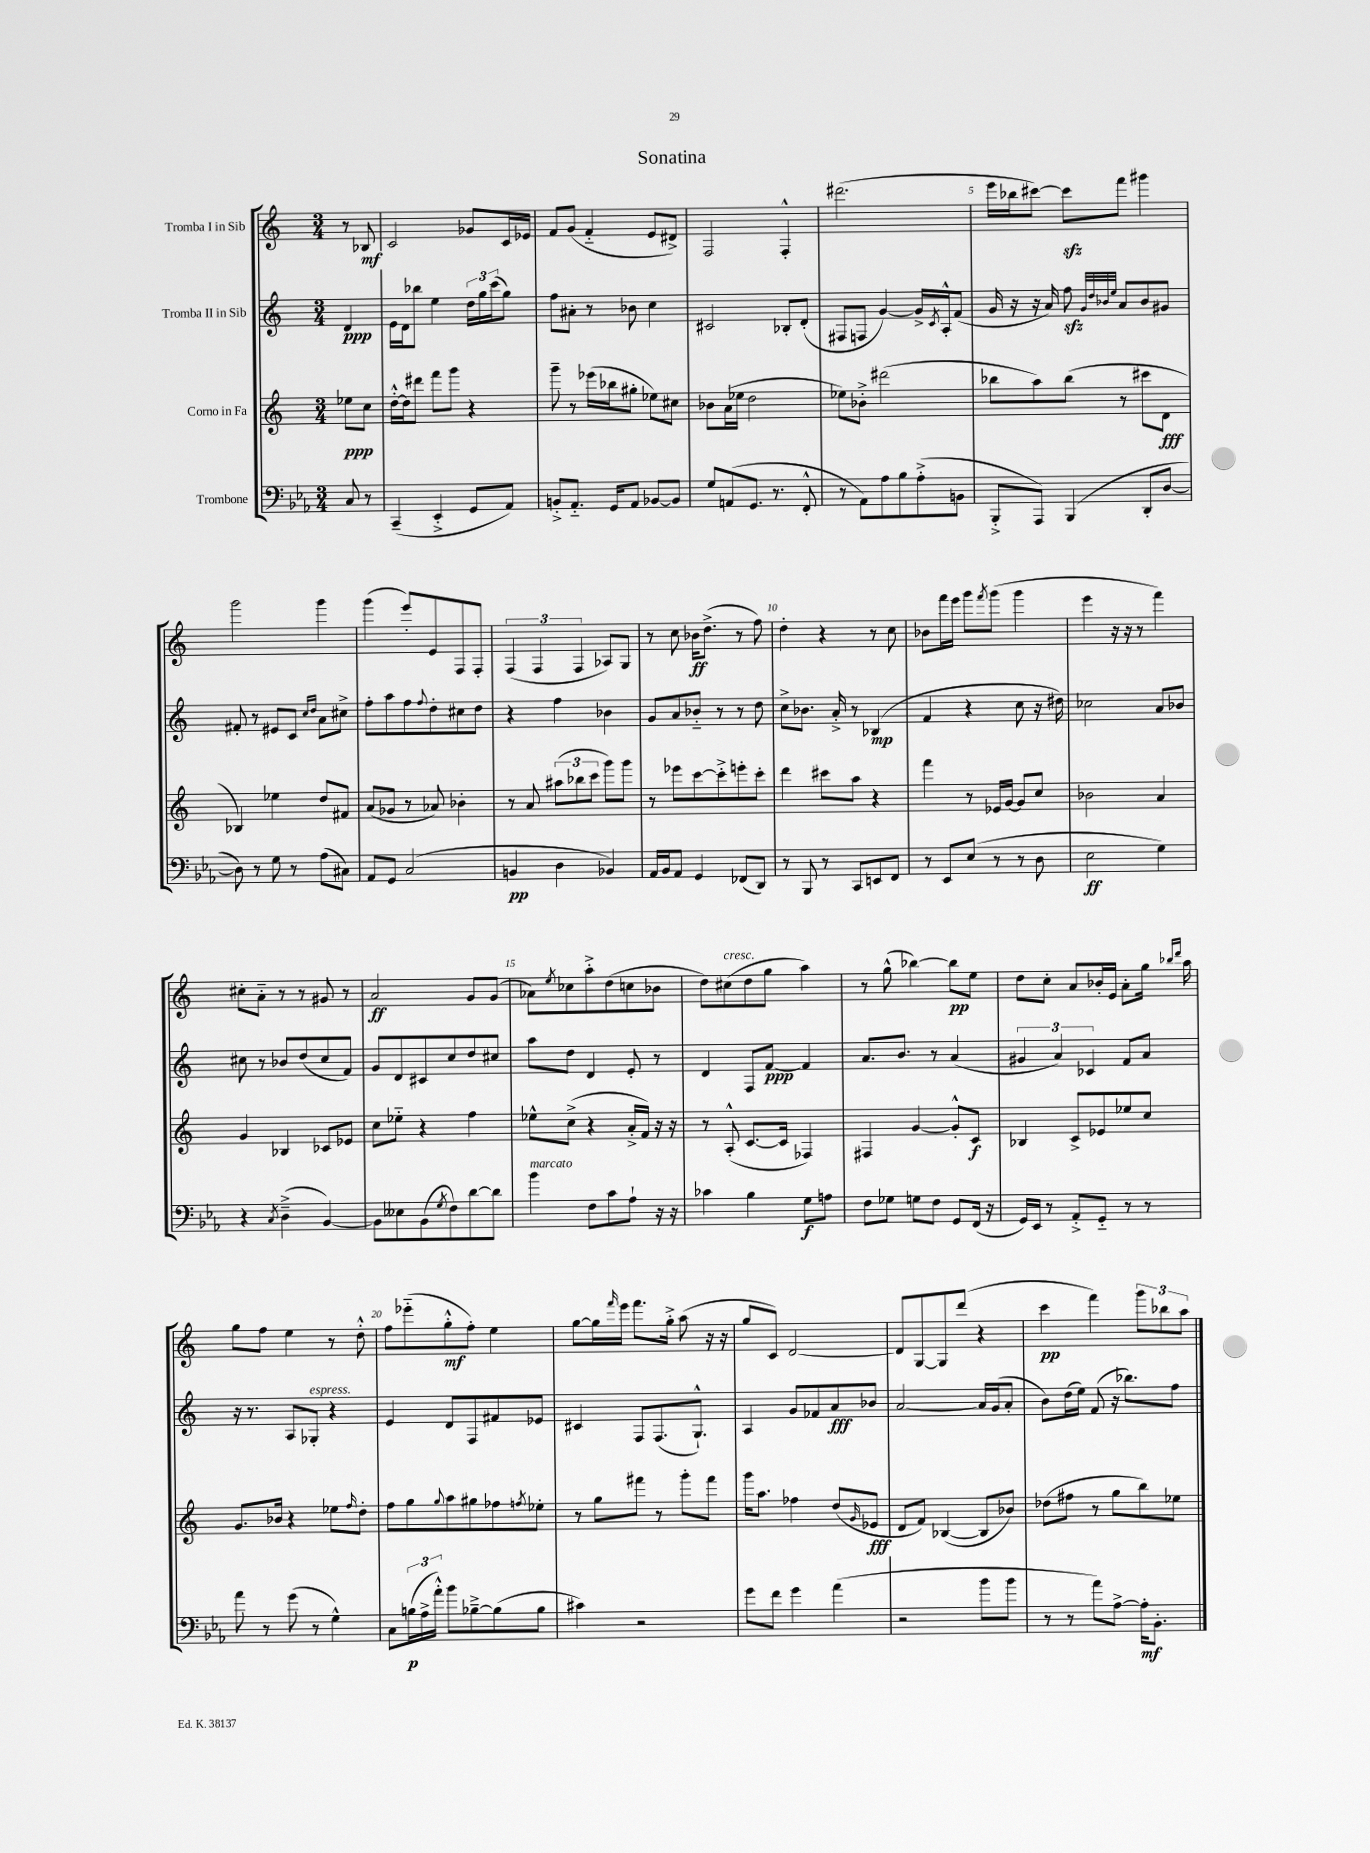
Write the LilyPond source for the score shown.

\header { title = "Sonatina" }
<<
\new StaffGroup <<
\new Staff = "s0" \with { instrumentName = "Tromba I in Sib" } {
    \clef treble \key c \major \numericTimeSignature \time 3/4 \partial 4
    r8 bes8\mf |
    c'2 ges'8 c'16 ees'16 |
    f'8 g'8( f'4-_ e'8 dis'8->) |
    f2 f4-.-^ |
    dis'''2.( |
    e'''16 bes''16 cis'''8~) cis'''8\sfz f'''8 gis'''4 |
    g'''2 g'''4 |
    g'''4( e'''8-.) e'8 f8 f8-. |
    \tuplet 3/2 { f4( f4 f4 } aes8) g8 |
    r8 c''8 bes'16\ff d''8.->( r8 f''8) |
    d''4-. r4 r8 c''8 |
    bes'8 f'''16 e'''16 g'''8 \acciaccatura { f'''8 } g'''8( g'''4 |
    e'''4 r16 r16 r8 f'''4) |
    cis''8-. a'8-_ r8 r8 gis'8 r8 |
    a'2\ff g'8 g'8( |
    aes'8) \acciaccatura { e''8 } ces''8 a''8-.-> d''8( c''8 bes'8 |
    d''8) cis''8^\markup { \italic "cresc." }( d''8 g''8 a''4) |
    r8 g''8-^( bes''4~) bes''8\pp e''8 |
    d''8 c''8-. a'8 bes'16-. e'16 a'8-. g''16 \grace { bes''16 d'''16 } a''16 |
    g''8 f''8 e''4 r8 d''8-.-^ |
    f''8 ees'''8-_( g''8-.-^\mf f''8-.) e''4 |
    g''8~ g''16 \grace { f'''16 } e'''16 f'''8. g''16-.-> a''8( r16 r16 |
    g''8 c'8) d'2~ |
    d'8 g8~ g8 d'''8( r4 |
    c'''4\pp f'''4) \tuplet 3/2 { g'''8 bes''8 a''8 } \bar "|." |
}
\new Staff = "s1" \with { instrumentName = "Tromba II in Sib" } {
    \clef treble \key c \major \numericTimeSignature \time 3/4 \partial 4
    d'4\ppp |
    e'16 d'16 bes''8 e''4 \tuplet 3/2 { d''16 g''16 c'''16( } g''8) |
    f''8 ais'8-. r8 bes'8 c''4 |
    cis'2 bes8-. d'8-.( |
    fis8 f8 g'4~) g'16-> \acciaccatura { c'8 } a16-.-^ f'8( |
    g'16 r16 r16 a'16) f''8\sfz \grace { g'32 d''32 bes'32 e''32 } a'8 bes'8 gis'8 |
    fis'8-. r8 eis'8 c'8 \grace { c''16 d''16 } a'8 cis''8-> |
    f''8-. a''8 f''8 \appoggiatura { f''8 } d''8-. cis''8 d''8 |
    r4 f''4 bes'4 |
    g'8 a'8 bes'8-_ r8 r8 d''8 |
    c''8-> bes'8. a'16-.-> r8 bes4\mp( |
    f'4 r4 c''8 r16 dis''16) |
    ces''2 a'8 bes'8 |
    cis''8 r8 bes'8 d''8( cis''8 f'8) |
    g'8 d'8 cis'8 c''8 d''8 cis''8 |
    a''8 d''8 d'4 e'8-. r8 |
    d'4 f8 f'8~\ppp f'4 |
    a'8. b'8. r8 a'4( |
    \tuplet 3/2 { gis'4 a'4) ces'4 } f'8 a'8 |
    r16 r8. a8 ges8-.^\markup { \italic "espress." } r4 |
    e'4 d'8 f8 fis'8 ees'8 |
    cis'4 f8 f8.( g8.-!-^) |
    a4 g'8 fes'8 a'8\fff bes'8 |
    a'2~ a'16 g'16( a'8-. |
    b'8) d''16( e''16) f'8( r16 bes''8.) f''8 \bar "|." |
}
\new Staff = "s2" \with { instrumentName = "Corno in Fa" } {
    \clef treble \key c \major \numericTimeSignature \time 3/4 \partial 4
    ees''8\ppp c''8 |
    d''16~-.-^ d''16 dis'''8 f'''8 g'''8 r4 |
    g'''8-- r8 ees'''16( bes''16 gis''8-. ees''8) cis''8 |
    bes'8 a'16( ees''16 d''2 |
    ees''8) bes'8-.-> dis'''2( |
    bes''8 a''8) bes''8( r8 cis'''8 d'8\fff |
    bes4) ees''4 d''8 fis'8 |
    a'8( ges'8 r8 aes'8) bes'4-. |
    r8 a'8 \tuplet 3/2 { ais''8( bes''8 c'''8 } g'''8) g'''8 |
    r8 ees'''8 c'''8~ c'''8-.-> e'''8-. c'''8-. |
    d'''4 cis'''8 a''8 r4 |
    f'''4 r8 ees'16 g'16~ g'8 c''8 |
    bes'2 a'4 |
    g'4 bes4 ces'8 ees'8 |
    c''8 ees''8-_ r4 f''4 |
    ees''8-^ c''8->( r4 a'16-.-> f'16) r16 r16 |
    r8 a8-.-^( c'8.~ c'16 fes4) |
    fis4 g'4~ g'8-.-^ c'8\f |
    bes4 c'8-> ees'8 ees''8 c''8 |
    g'8. bes'16 r4 ees''8 \grace { f''16 } d''8-. |
    f''8 g''8 \appoggiatura { g''8 } a''8 gis''8 fes''8 \acciaccatura { f''8 } ees''8-. |
    r8 g''8 fis'''8 r8 g'''8-. fis'''8 |
    g'''16 a''8. fes''4 d''8( \grace { g'16 } ees'8\fff |
    d'8 f'8) bes4~( bes8 bes'8) |
    des''8( fis''8 r8 g''8 b''8) ees''8 \bar "|." |
}
\new Staff = "s3" \with { instrumentName = "Trombone" } {
    \clef bass \key ees \major \numericTimeSignature \time 3/4 \partial 4
    c8 r8 |
    c,4--( ees,4-.-> g,8 aes,8) |
    b,8-.-> aes,8.-_ g,16 aes,8 bes,8~ bes,8 |
    g8 a,8( g,8. r8. f,8-.-^ |
    r8 aes,8) aes8 bes8 aes8-.->( b,8 |
    bes,,8-.-> aes,,8) bes,,4( d,8-. d8~ |
    d8) r8 g8 r8 aes8( cis8) |
    aes,8 g,8 c2( |
    b,4\pp d4 bes,4) |
    aes,16 bes,16 aes,8 g,4 fes,8( d,8) |
    r8 bes,,8 r8 c,8 e,8 f,8 |
    r8 ees,8 ees8( r8 r8 d8 |
    ees2\ff g4) |
    r4 \acciaccatura { c8 } d4--->( bes,4~) |
    bes,8 eeses8 bes,8( \acciaccatura { g8 } f8) d'8~ d'8 |
    bes'4^\markup { \italic "marcato" } f8 c'8 aes8-! r16 r16 |
    ces'4 bes4 g8\f a8 |
    f8 ges8 g8 f8 g,8 f,16( r16 |
    g,16) ees,16 r8 aes,8-.-> g,8-_ r8 r8 |
    aes'8 r8 g'8( r8 g4-^) |
    c8 \tuplet 3/2 { b16\p( aes16-> aes'16-.-^) } bes'8 bes8~---> bes8( bes8 |
    cis'4) r2 |
    g'8 f'8 g'4 aes'4( |
    r2 bes'8 bes'8 |
    r8 r8 aes'8) aes8~-> aes16-.\mf bes,8.-. \bar "|." |
}
>>
>>
\layout { \context { \Score \override BarNumber.break-visibility = ##(#f #t #t) barNumberVisibility = #(every-nth-bar-number-visible 5) } }
